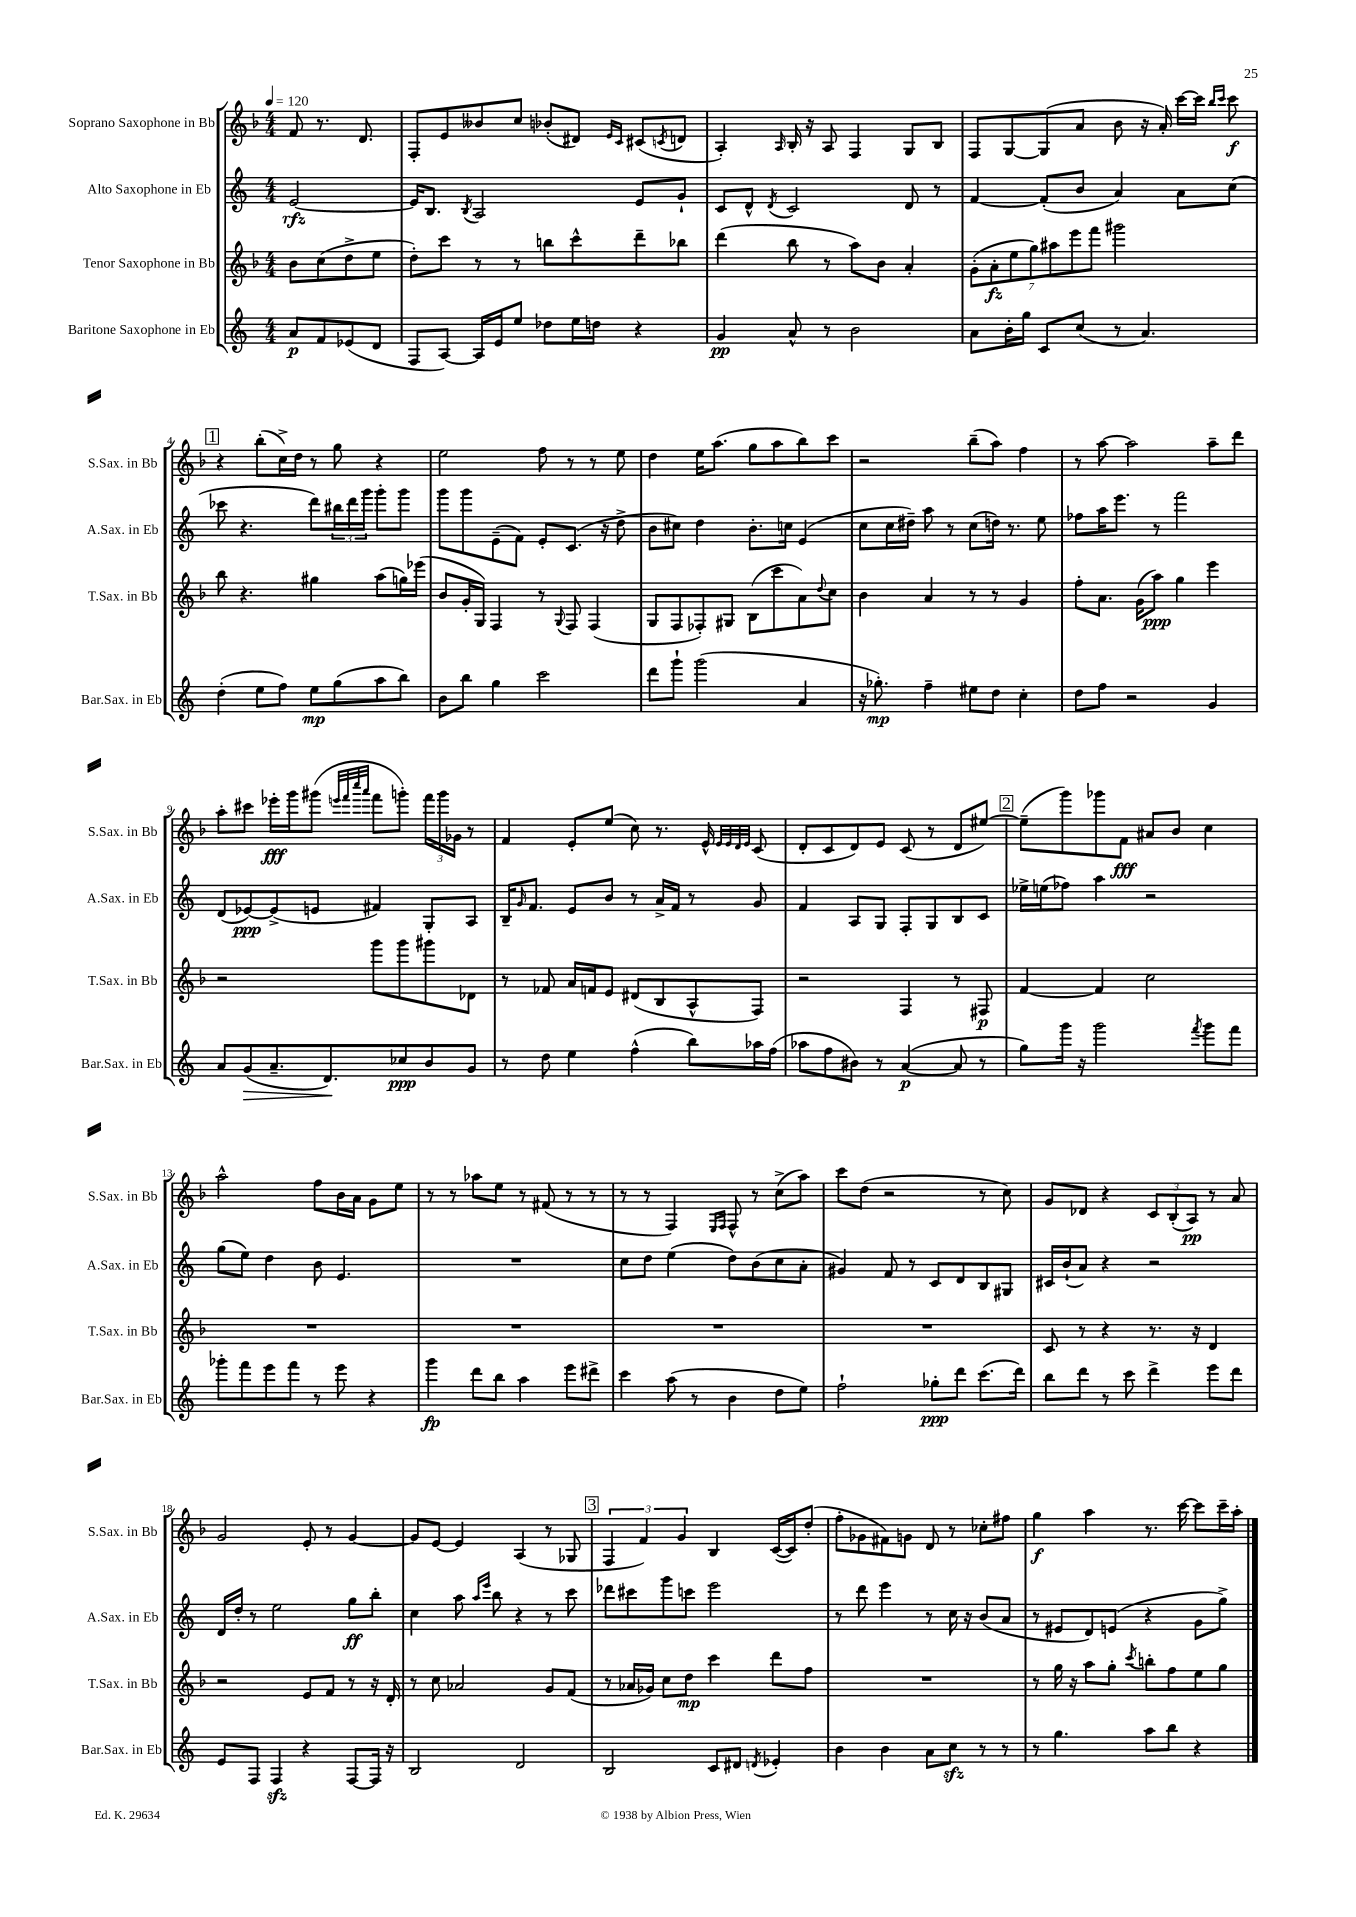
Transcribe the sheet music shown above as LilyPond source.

<<
\new StaffGroup <<
\new Staff = "s0" \with { instrumentName = "Soprano Saxophone in Bb" shortInstrumentName = "S.Sax. in Bb" } {
    \clef treble \key f \major \numericTimeSignature \time 4/4 \partial 2 \tempo 4 = 120
    f'8 r8. d'8. |
    f8-. e'8 beses'8 c''8 bes'8-.( dis'8) \grace { e'16 c'16 } cis'8( \acciaccatura { c'8 } d'8 |
    a4-.) \grace { a16 } bes16-. r16 a8 f4 g8 bes8 |
    f8 g8~ g8( a'8 bes'8 r16 a'16-.) c'''16~ c'''16 \grace { bes''16 c'''16 } c'''8\f |
    \mark \markup { \box "1" } r4 bes''8-.( c''16->) d''16 r8 g''8 r4 |
    e''2 f''8 r8 r8 e''8 |
    d''4 e''16 a''8.( g''8 a''8 bes''8) c'''8 |
    r2 bes''8--( a''8) f''4 |
    r8 a''8~ a''2 a''8-- d'''8 |
    a''8-. cis'''8 ees'''16-.\fff g'''16 gis'''8( \grace { e'''32 f'''32 c''''32 a'''32 } f'''8 g'''8-.) \tuplet 3/2 { f'''16 g'''16 ges'16 } r8 |
    f'4 e'8-. e''8( c''8) r8. e'16-^ \grace { e'32 e'32 d'32 e'32 } c'8( |
    d'8-. c'8 d'8) e'8 c'8( r8 d'8 eis''8~) |
    \mark \markup { \box "2" } eis''8--( g'''8) ges'''8 f'8\fff ais'8 bes'8 c''4 |
    a''2-^ f''8 bes'16 a'16 g'8 e''8 |
    r8 r8 aes''8 e''8 r8 fis'8( r8 r8 |
    r8 r8 f4) \grace { e16 f16 } f8-^ r8 c''8->( a''8) |
    c'''8 d''8( r2 r8 c''8) |
    g'8 des'8 r4 \tuplet 3/2 { c'8 bes8-.( a8\pp) } r8 a'8 |
    g'2 e'8-. r8 g'4~ |
    g'8 e'8~ e'4 a4( r8 ges8 |
    \mark \markup { \box "3" } \tuplet 3/2 { f4 f'4) g'4 } bes4 c'16~( c'16) d''8-.( |
    f''8-. ges'8 fis'8) g'8 d'8 r8 ces''8-. fis''8 |
    g''4\f a''4 r8. c'''16~ c'''8 c'''16-- a''16-. \bar "|." |
}
\new Staff = "s1" \with { instrumentName = "Alto Saxophone in Eb" shortInstrumentName = "A.Sax. in Eb" } {
    \clef treble \key c \major \numericTimeSignature \time 4/4 \partial 2
    e'2~\rfz |
    e'16 b8. \acciaccatura { b8 } a2 e'8 g'8-! |
    c'8 d'8-^ \acciaccatura { d'8 } c'2 d'8 r8 |
    f'4~ f'8-.( b'8 a'4) a'8 c''8( |
    \mark \markup { \box "1" } ces'''8 r4. d'''8) \tuplet 3/2 { bis''16 d'''16 g'''16 } g'''8-. g'''8 |
    g'''8 g'''8 e'8--( f'8) e'8-. c'8.( r16 d''8-> |
    b'8 cis''8) d''4 b'8.-. c''16 e'4( |
    c''8 c''16 dis''16--) a''8 r8 c''8( d''16) r8. e''8 |
    fes''8 a''16 e'''8. r8 f'''2 |
    d'8( ees'8~\ppp) ees'8->( e'8 fis'4) g8-. a8 |
    b16-- \grace { g'16 } f'8. e'8 b'8 r8 a'16-> f'16 r8 g'8 |
    f'4 a8 g8 f8-. g8 b8 c'8 |
    \mark \markup { \box "2" } ees''16-> e''16( fes''8) a''4 r2 |
    g''8( e''8) d''4 b'8 e'4. |
    R1 |
    c''8 d''8 e''4( d''8) b'8( c''8 a'8-. |
    gis'4) f'8 r8 c'8 d'8 b8 gis8 |
    cis'16 b'16-!( a'8) r4 r2 |
    d'16 d''16-. r8 e''2 g''8\ff b''8-. |
    c''4 a''8 \grace { a''16 e'''16 } b''8 r4 r8 c'''8 |
    \mark \markup { \box "3" } des'''8 cis'''8 g'''8 c'''8 e'''2 |
    r8 d'''8 e'''4 r8 c''16 r16 b'8( a'8 |
    r8 eis'8 d'8) e'8( r4 g'8 g''8->) \bar "|." |
}
\new Staff = "s2" \with { instrumentName = "Tenor Saxophone in Bb" shortInstrumentName = "T.Sax. in Bb" } {
    \clef treble \key f \major \numericTimeSignature \time 4/4 \partial 2
    bes'8 c''8( d''8-> e''8 |
    d''8-.) c'''8 r8 r8 b''8 c'''8-^ d'''8-- bes''8 |
    d'''4( bes''8 r8 a''8) bes'8 a'4-. |
    \tuplet 7/4 { g'8-.( a'8-.\fz e''8 g''8) ais''8 e'''8 f'''8 } gis'''2 |
    \mark \markup { \box "1" } bes''8 r4. gis''4 a''8( g''16) ees'''16( |
    bes'8 g'16-. g16) f4 r8 \appoggiatura { g8 } f8 f4( |
    g8 f8 fes8-.) gis8 bes8( c'''8 a'8) \appoggiatura { d''8 } c''8 |
    bes'4 a'4 r8 r8 g'4 |
    f''8-. a'8. g'16( a''8\ppp) g''4 e'''4 |
    r2 g'''8 g'''8 gis'''8 des'8 |
    r8 fes'8 a'16 f'16 e'8 dis'8( bes8 a8-^ f8) |
    r2 f4 r8 fis8\p |
    \mark \markup { \box "2" } f'4~ f'4 c''2 |
    R1 |
    R1 |
    R1 |
    R1 |
    c'8 r8 r4 r8. r16 d'4 |
    r2 e'8 f'8 r8 r16 d'16-. |
    r8 c''8 aes'2 g'8 f'8( |
    \mark \markup { \box "3" } r8 aes'16 ges'16) c''8 d''8\mp c'''4 d'''8 f''8 |
    R1 |
    r8 g''16 r16 a''8 g''8-. \acciaccatura { c'''8 } b''8-. f''8 e''8 g''8 \bar "|." |
}
\new Staff = "s3" \with { instrumentName = "Baritone Saxophone in Eb" shortInstrumentName = "Bar.Sax. in Eb" } {
    \clef treble \key c \major \numericTimeSignature \time 4/4 \partial 2
    a'8\p f'8 ees'8( d'8 |
    f8 a8~) a16 e'16 e''8 des''8 e''16 d''16 r4 |
    g'4\pp a'8-^ r8 b'2 |
    a'8 b'16-. g''16 c'8 c''8( r8 a'4.) |
    \mark \markup { \box "1" } d''4-.( e''8 f''8) e''8\mp g''8( a''8 b''8) |
    b'8 b''8 g''4 c'''2 |
    d'''8 g'''8-! g'''2( a'4 |
    r16 ges''8.-.\mp) f''4-- eis''8 d''8 c''4-. |
    d''8 f''8 r2 g'4 |
    a'8 g'8\>( a'8.-- d'8.\!) ces''8\ppp b'8 g'8 |
    r8 d''8 e''4 f''4-^( b''8) aes''16 f''16( |
    aes''8 f''8 bis'8) r8 a'4~\p( a'8 r8 |
    \mark \markup { \box "2" } g''8) g'''16 r16 g'''2 \acciaccatura { f'''8 } g'''8 f'''8 |
    ges'''8-. f'''8 e'''8 f'''8 r8 e'''8 r4 |
    g'''4\fp d'''8 b''8 a''4 e'''8 dis'''8-> |
    c'''4 a''8( r8 b'4 d''8 e''8) |
    f''2-! ges''8-.\ppp d'''8 c'''8.( d'''16) |
    b''8 d'''8 r8 c'''8 d'''4-> e'''8 d'''8 |
    e'8 f8 f4\sfz r4 f8~ f16 r16 |
    b2 d'2 |
    \mark \markup { \box "3" } b2 c'8 dis'8 \acciaccatura { d'8 } ees'4-. |
    b'4 b'4 a'8 c''8\sfz r8 r8 |
    r8 g''4. a''8 b''8 r4 \bar "|." |
}
>>
>>
